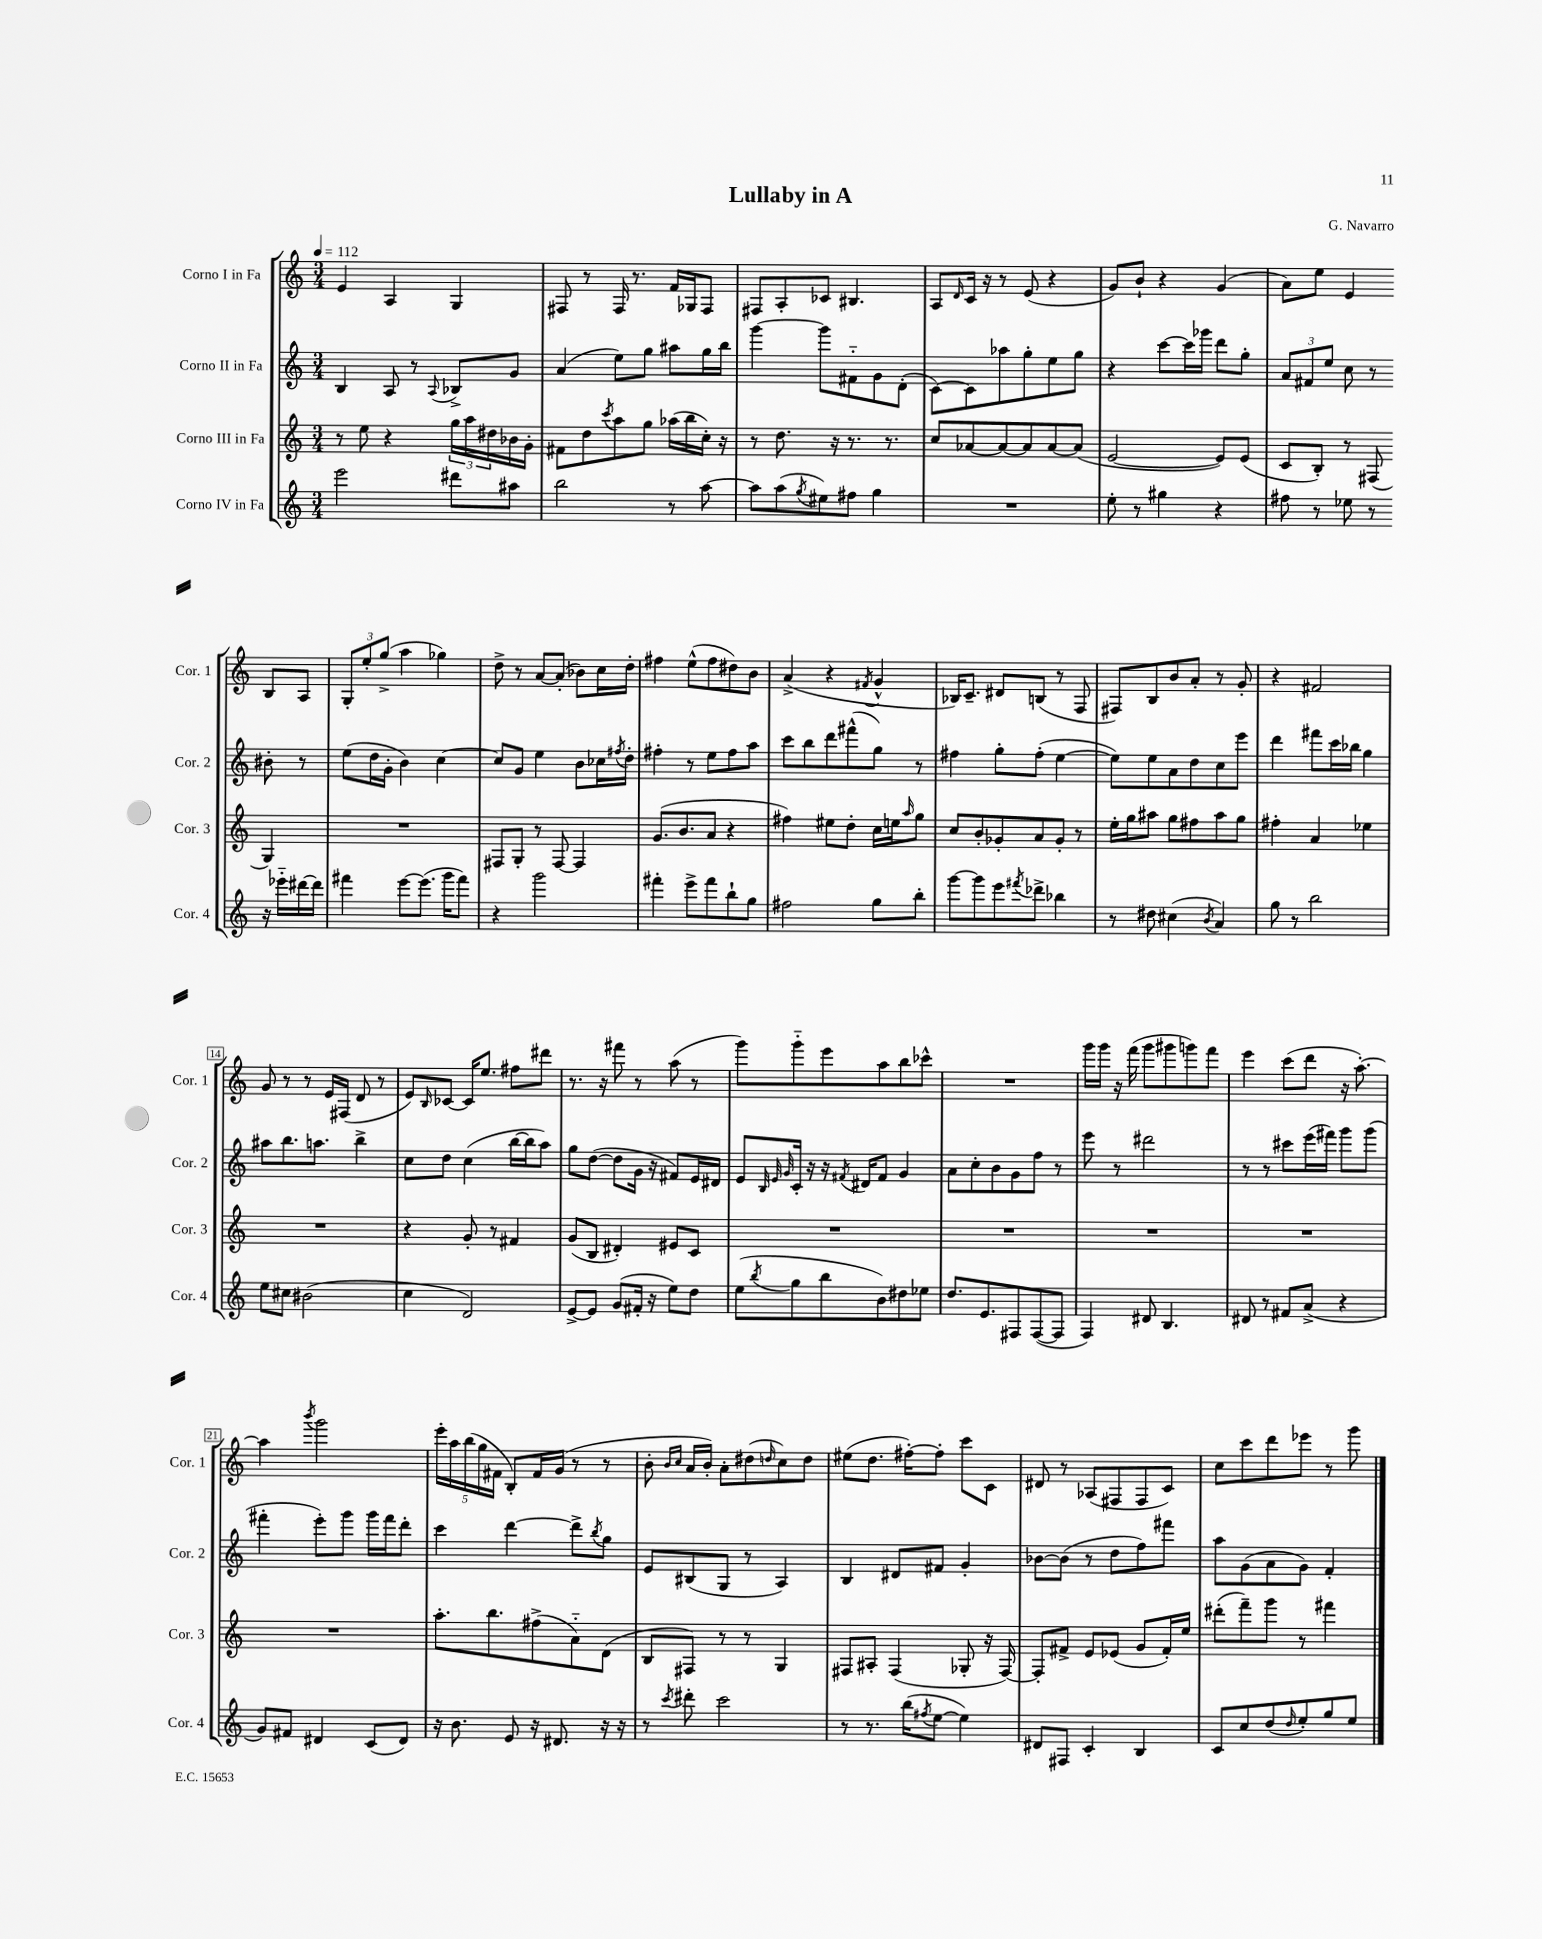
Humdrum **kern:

**kern	**kern	**kern	**kern
*staff4	*staff3	*staff2	*staff1
*clefG2	*clefG2	*clefG2	*clefG2
*k[]	*k[]	*k[]	*k[]
*M3/4	*M3/4	*M3/4	*M3/4
*MM112	*MM112	*MM112	*MM112
2eee	8r	4B	4e
.	8ee	.	.
.	4r	8A	4A
.	.	8r	.
.	.	8qqA	.
8ddd#	24gg	8B-^	4G
.	24aa	.	.
.	24dd#	.	.
8aa#	16b-	8g	.
.	16g'	.	.
=	=	=	=
2bb	8f#	(4a	8F#
.	8dd	.	8r
.	8qccc	.	.
.	8aa	8ee)	16F#
.	.	.	8.r
.	8gg	8gg	.
8r	(16aa-	8aa#	16f
.	16bb	.	16G-
[8aa	16cc')	16gg	8F#
.	16r	16bb	.
=	=	=	=
8aa]	8r	[4ggg	8F#
(8aa	8.dd	.	8A'
8qgg	.	.	.
8ee#)	.	8ggg]	8c-
.	16r	.	.
8ff#	8.r	8f#'~	4.B#
4gg	.	8g	.
.	8.r	.	.
.	.	(8d'	.
=	=	=	=
2.r	8cc	[8c)	8A
.	.	.	16qqd
.	[8a-	8c]	16c
.	.	.	16r
.	8a-_	8aa-	8r
.	8a-]	8gg'	(8e
.	[8a-	8ee	4r
.	(8a-]	8gg	.
=	=	=	=
8ee'	[2e	4r	8g)
8r	.	.	8b`
4gg#	.	[8ccc	4r
.	.	16ccc]	.
.	.	16ggg-	.
4r	8e])	8ddd	(4g
.	(8e	8gg'	.
=	=	=	=
8ff#	8c	12a	8a)
.	.	12f#	.
8r	8B')	.	8ee
.	.	12ee	.
8ee-	8r	8cc	4e
8r	(8F#	8r	.
16r	4G)	8b#'	8B
16eee-'~	.	.	.
[16ddd#	.	8r	8A
16ddd#]	.	.	.
=	=	=	=
4fff#	2.r	(8ee	12G'
.	.	.	12ee'
.	.	16dd	.
.	.	.	(12gg^
.	.	16g'	.
[8eee	.	4b)	4aa
(8.eee]	.	.	.
.	.	[4cc	4gg-)
16ggg	.	.	.
8fff#)	.	.	.
=	=	=	=
4r	8F#	8cc]	8dd^
.	8G'	8g	8r
2ggg	8r	4ee	[8a
.	[8F#	.	(8a']
.	4F#]	8b	8b-)
.	.	16cc-	16cc
.	.	8qff#	.
.	.	16dd'	16dd'
=	=	=	=
4fff#'	(8.g	4ff#'	4ff#
.	8.b	.	.
8eee^	.	8r	(8ee^^
8fff#	8a	8ee	8ff#
8bb`	4r	8ff#	8dd#)
8gg	.	8aa	8b
=	=	=	=
2ff#	4ff#)	8ccc	(4a^
.	.	8bb	.
.	8ee#	8ddd	4r
.	8dd'	(8fff#^^	.
.	.	.	8qf#
8gg	16cc	8gg)	4g^^
.	16ee	.	.
.	16qqaa	.	.
8bb'	8gg	8r	.
=	=	=	=
[8ggg	8cc	4ff#	16B-)
.	.	.	8.c~
8ggg]	8b'	.	.
8eee	8g-'	8gg'	8d#
8qfff#	.	.	.
8ddd-^	8a	(8ff#'	(8B
4bb-	8g-'	[4ee	8r
.	8r	.	8F
=	=	=	=
8r	16ee'	8ee])	8F#)
.	16gg	.	.
8dd#	8aa#	8ee	8B
(4cc#	8gg	8a	8b
.	8ff#	8dd	8a'
8qb	.	.	.
4a)	8aa#	8cc	8r
.	8gg	8eee	8g'
=	=	=	=
8gg	4ff#'	4ddd	4r
8r	.	.	.
2bb	4a	8fff#	2f#
.	.	16ccc	.
.	.	16bb-	.
.	4ee-	4gg	.
=	=	=	=
8ee	2.r	8aa#	8g
8cc#	.	8.bb	8r
(2b#	.	.	8r
.	.	8.aa	.
.	.	.	16e
.	.	.	(16F#
.	.	4bb^	8d
.	.	.	8r
=	=	=	=
4cc	4r	8cc	8e)
.	.	.	16qqB
.	.	8dd	[8c-
2d)	8g'	(4cc	16c-]
.	.	.	8.ee
.	8r	.	.
.	4f#	[16bb	8ff#
.	.	16bb]	.
.	.	8aa)	8ddd#
=	=	=	=
[8e^	(8g	8gg	8.r
8e]	8B	([8dd	.
.	.	.	16r
(8g	4d#')	8dd]	8fff#
16f#'	.	16g	8r
16r	.	16r	.
8ee)	8e#	8f#)	(8aa
8dd	8c	16e	8r
.	.	16d#	.
=	=	=	=
(8ee	2.r	8e	8ggg)
.	.	32qqB	.
.	.	32qqe	.
8qbb	.	32qqg	.
8gg	.	16c'	8ggg'~
.	.	16r	.
8bb	.	16r	8eee
.	.	8qf#	.
.	.	16d#	.
8b)	.	8f#	8aa
8dd#	.	4g	8bb
8ee-	.	.	8ccc-^^
=	=	=	=
8.dd	2.r	8a	2.r
.	.	8cc'	.
8.e	.	.	.
.	.	8b	.
8F#	.	8g	.
([8F#	.	8ff	.
8F#]	.	8r	.
=	=	=	=
4F)	2.r	8eee	16ggg
.	.	.	16ggg
.	.	8r	16r
.	.	.	(16fff
8d#	.	2ddd#	8ggg
4.B	.	.	8ggg#
.	.	.	8ggg)
.	.	.	8fff
=	=	=	=
8d#	2.r	8r	4eee
8r	.	8r	.
8f#	.	8ccc#	(8ccc
(8a^	.	(16eee	8ddd
.	.	16fff#)	.
4r	.	8ggg	16r
.	.	.	[8.aa')
.	.	(8ggg	.
=	=	=	=
8g)	2.r	4fff#'	4aa]
8f#	.	.	.
.	.	.	8qbbb
4d#	.	8eee')	2ggg
.	.	8ggg	.
(8c	.	16ggg	.
.	.	16fff#	.
8d#)	.	8ddd'	.
=	=	=	=
16r	8.aa'	4ccc	20eee'
.	.	.	20aa
8.b	.	.	.
.	.	.	(20bb
.	.	.	20gg
.	8.bb	.	.
.	.	.	20f#
8e	.	[4ddd	8B')
16r	(8ff#^	.	16f#
8.d#	.	.	(16g
.	8a'~)	8ddd^]	8r
.	.	8qbb	.
16r	(8d	8gg	8r
16r	.	.	.
=	=	=	=
8r	8B	8e	8b'
.	.	.	16qqb
8qccc	.	.	16qqcc
8ddd#'	8F#)	(8B#	16a
.	.	.	16b')
2ccc	8r	8G	8a'
.	8r	8r	(8dd#
.	.	.	16qqdd
.	4G	4A)	8cc)
.	.	.	8dd
=	=	=	=
8r	8F#	4B	(8ee#
8.r	8A#'	.	8.dd
.	(4F#	8d#	.
(16bb	.	.	[16ff#')
8qff#	.	.	.
[8ee	.	8f#	8ff#']
4ee])	8G-'	4g'	8ccc
.	16r	.	8c
.	[16F#)	.	.
=	=	=	=
8d#	8F#']	[8b-	8d#
8F#	8f#^	(8b-]	8r
4c'	8e	8r	(8A-
.	(8e-	8dd	8F#
4B	8g	8ff)	8F#
.	16f#')	8fff#	8c)
.	16ee	.	.
=	=	=	=
8c	(8ddd#'	8aa	8cc
8cc	8fff~)	(8g	8ccc
(8dd	8ggg	8a	8ddd
16qqdd	.	.	.
8ee')	8r	8g)	8eee-
8gg	4fff#	4f'	8r
8ee	.	.	8ggg
==	==	==	==
*-	*-	*-	*-
